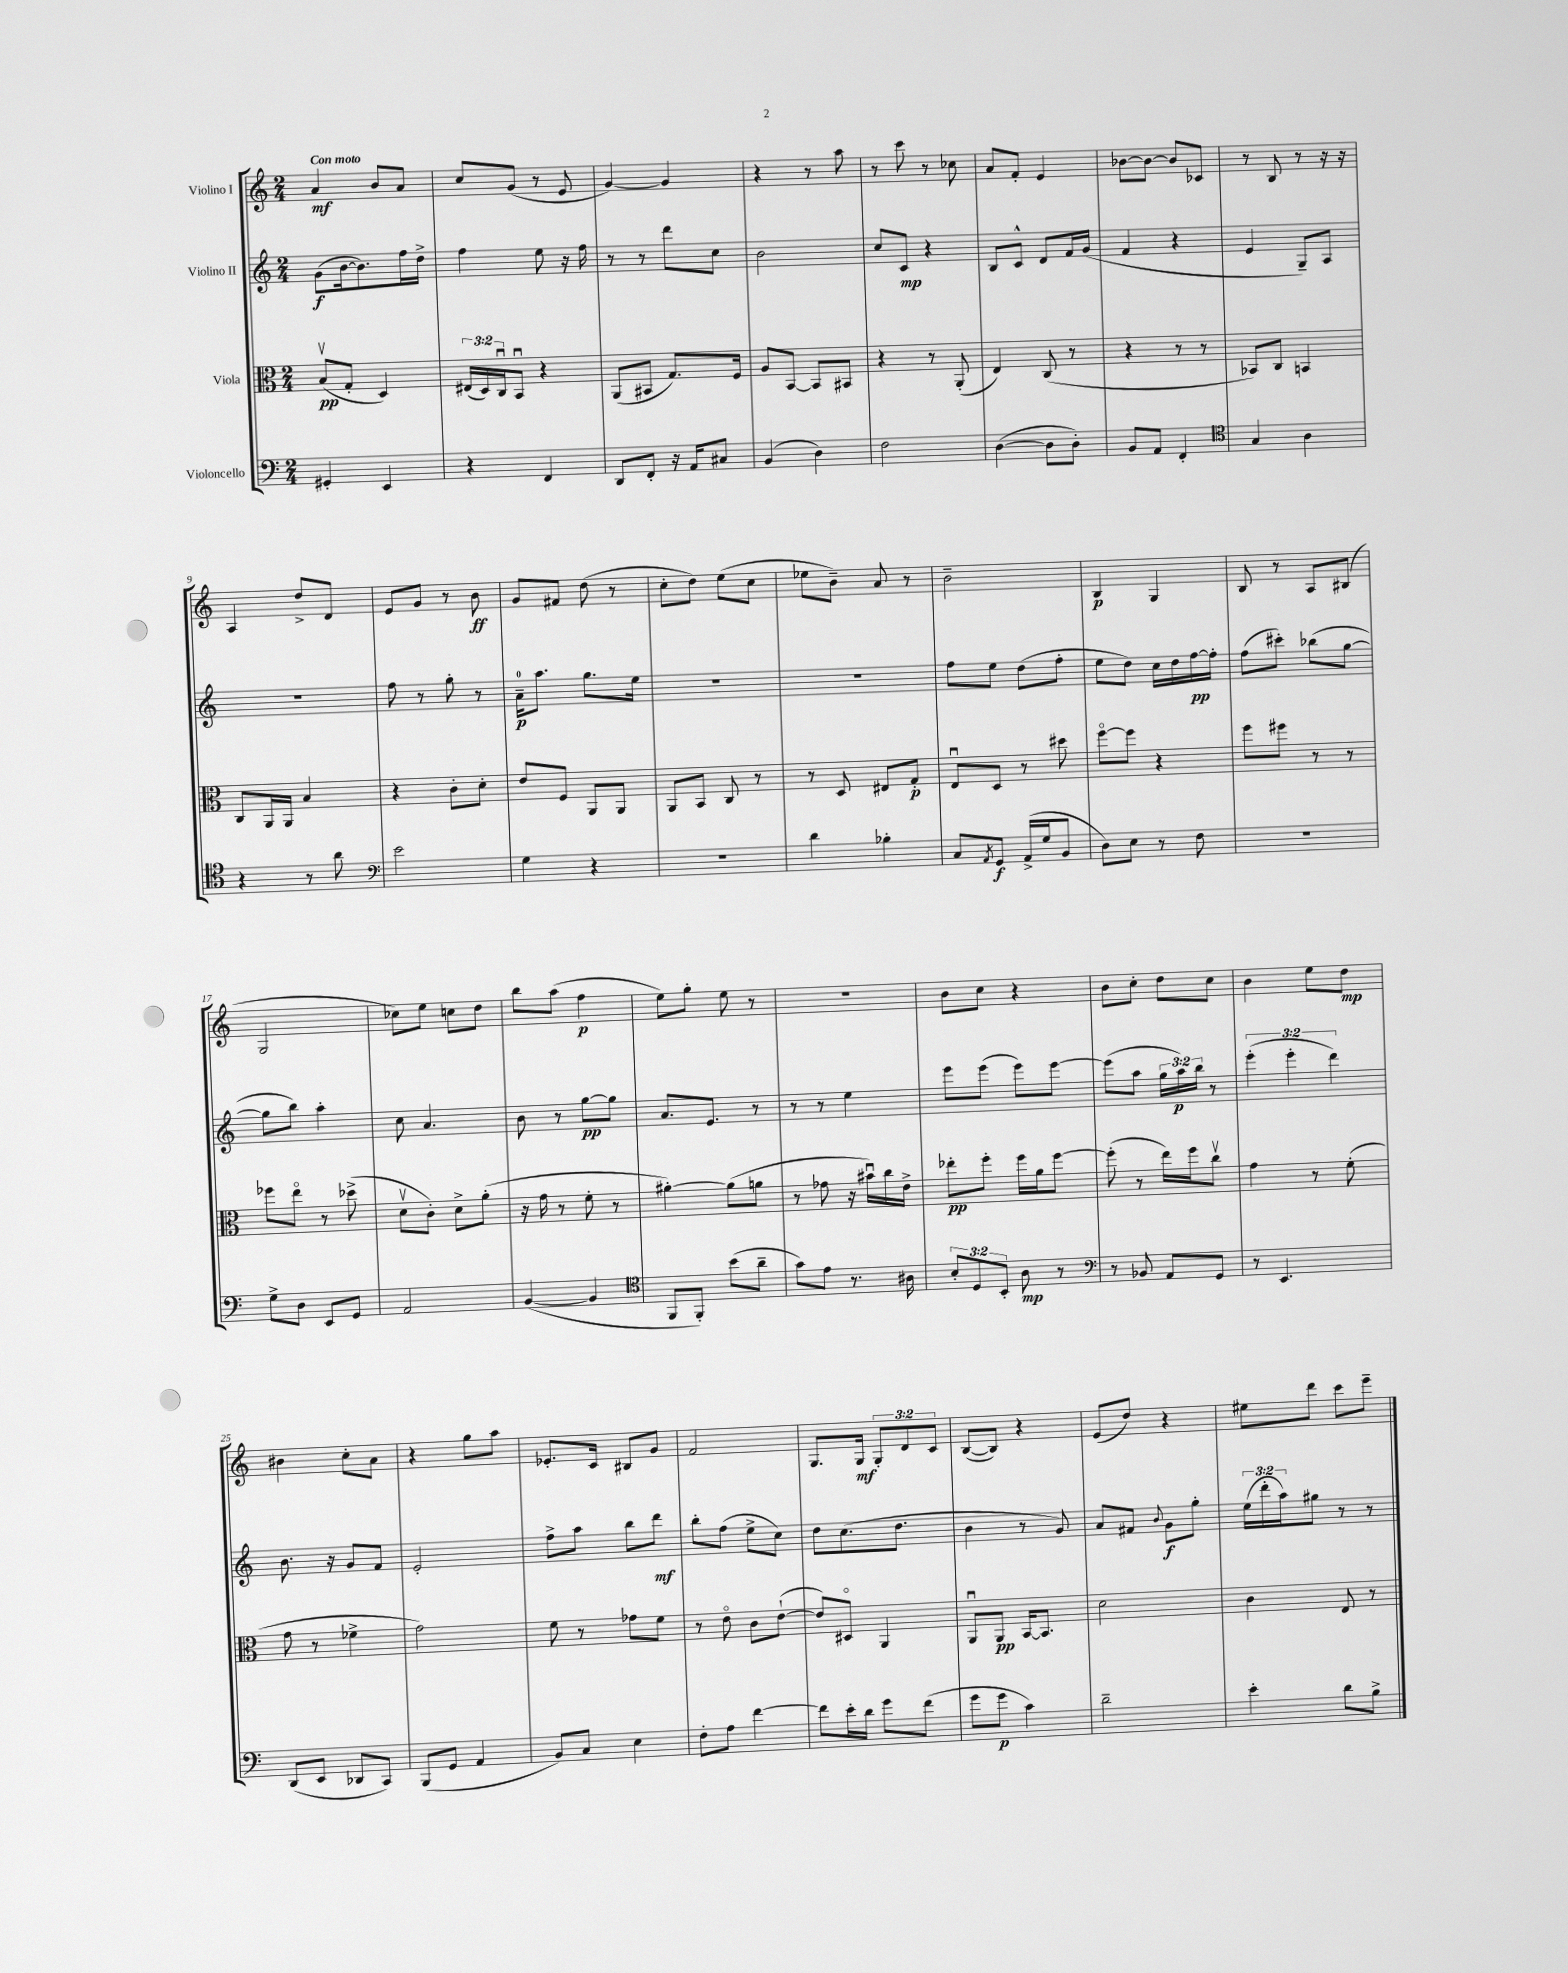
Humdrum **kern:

**kern	**dynam	**kern	**dynam	**kern	**dynam	**kern	**dynam
*part4	*part4	*part3	*part3	*part2	*part2	*part1	*part1
*staff4	*staff4	*staff3	*staff3	*staff2	*staff2	*staff1	*staff1
*I"Violoncello	*	*I"Viola	*	*I"Violino II	*	*I"Violino I	*
*clefF4	*	*clefC3	*	*clefG2	*	*clefG2	*
*k[]	*	*k[]	*	*k[]	*	*k[]	*
*M2/4	*	*M2/4	*	*M2/4	*	*M2/4	*
=1	=1	=1	=1	=1	=1	=1	=1
!	!	!	!	!	!	!LO:TX:a:B:t=Con moto	!
4GG#X'/	.	(8Bv/L	pp	(8g\L	f	4a/	mf
.	.	8G'/J	.	[16b\k	.	.	.
.	.	.	.	8.b\])	.	.	.
4EE/	.	4D/)	.	.	.	8b/L	.
.	.	.	.	16ff\L	.	8a/J	.
.	.	.	.	16dd^\JJ	.	.	.
=2	=2	=2	=2	=2	=2	=2	=2
4r	.	(24E#X/LL	.	4ff\	.	8cc/L	.
.	.	24D/)	.	.	.	.	.
.	.	24Cu/J	.	.	.	.	.
.	.	8BBu/J	.	.	.	(8g/J	.
4FF/	.	4r	.	8ee\	.	8r	.
.	.	.	.	16r	.	8e/	.
.	.	.	.	16ff\	.	.	.
=3	=3	=3	=3	=3	=3	=3	=3
8DD/L	.	(8AA/L	.	8r	.	[4g/)	.
8FF'/J	.	8BB#X/J	.	8r	.	.	.
16r	.	8.G/L)	.	8ddd\L	.	4g/]	.
16AA/KL	.	.	.	.	.	.	.
8C#X/J	.	.	.	8cc\J	.	.	.
.	.	16F/Jk	.	.	.	.	.
=4	=4	=4	=4	=4	=4	=4	=4
(4BB/	.	8A/L	.	2b\	.	4r	.
.	.	[8BB/J	.	.	.	.	.
4D\)	.	8BB/L]	.	.	.	8r	.
.	.	8BB#X/J	.	.	.	8aa\	.
=5	=5	=5	=5	=5	=5	=5	=5
2F\	.	4r	.	8cc/L	.	8r	.
.	.	.	.	8c/J	mp	8ccc\	.
.	.	8r	.	4r	.	8r	.
.	.	(8AA'/	.	.	.	8cc-X\	.
=6	=6	=6	=6	=6	=6	=6	=6
([4D\	.	4E/)	.	8B/L	.	8a/L	.
.	.	.	.	8c^^/J	.	8f'/J	.
8D\L]	.	(8C/	.	8d/L	.	4e/	.
8D'\J)	.	8r	.	16f/L	.	.	.
.	.	.	.	(16g/JJ	.	.	.
=7	=7	=7	=7	=7	=7	=7	=7
8BB/L	.	4r	.	4f/	.	[8b-X\L	.
8AA/J	.	.	.	.	.	8b-\J_	.
4FF'/	.	8r	.	4r	.	8b-/L]	.
.	.	8r	.	.	.	8c-X/J	.
=8	=8	=8	=8	=8	=8	=8	=8
*clefC4	*	*	*	*	*	*	*
4G/	.	8BB-X/L)	.	4e/	.	8r	.
.	.	8C/J	.	.	.	8B/	.
4A\	.	4BBn/	.	8G~/L)	.	8r	.
.	.	.	.	8A/J	.	16r	.
.	.	.	.	.	.	16r	.
!!LO:LB:g=z
=9	=9	=9	=9	=9	=9	=9	=9
4r	.	8C/L	.	2r	.	4A/	.
.	.	16AA/L	.	.	.	.	.
.	.	16AA/JJ	.	.	.	.	.
8r	.	4B/	.	.	.	8dd^/L	.
8a\	.	.	.	.	.	8d/J	.
=10	=10	=10	=10	=10	=10	=10	=10
*clefF4	*	*	*	*	*	*	*
2e\	.	4r	.	8ff\	.	8e/L	.
.	.	.	.	8r	.	8g/J	.
.	.	8c'\L	.	8gg'\	.	8r	.
.	.	8d'\J	.	8r	.	8b\	ff
=11	=11	=11	=11	=11	=11	=11	=11
4G\	.	8e/L	.	16a~\KL	p	8g/L	.
.	.	.	.	8.aa\J	.	.	.
.	.	8F/J	.	.	.	8f#X/J	.
4r	.	8AA/L	.	8.gg\L	.	(8dd\	.
.	.	8AA/J	.	.	.	8r	.
.	.	.	.	16ee\Jk	.	.	.
=12	=12	=12	=12	=12	=12	=12	=12
2r	.	8AA/L	.	2r	.	8cc'\L	.
.	.	8BB/J	.	.	.	8dd\J)	.
.	.	8C/	.	.	.	(8ee\L	.
.	.	8r	.	.	.	8cc\J	.
=13	=13	=13	=13	=13	=13	=13	=13
4d\	.	8r	.	2r	.	8ee-X\L	.
.	.	8D/	.	.	.	8b~\J)	.
4B-X'\	.	8E#X/L	.	.	.	8a/	.
.	.	8G'/J	p	.	.	8r	.
=14	=14	=14	=14	=14	=14	=14	=14
8C/L	.	8Eu/L	.	8ff\L	.	2b~\	.
8qAA/	.	.	.	.	.	.	.
8GG/J	f	8D/J	.	8ee\J	.	.	.
(16AA^/LL	.	8r	.	(8dd\L	.	.	.
16G/J	.	.	.	.	.	.	.
8BB/J	.	8dd#X\	.	8ff'\J	.	.	.
=15	=15	=15	=15	=15	=15	=15	=15
8D\L)	.	[8ff\L	.	8ee\L	.	4B/	p
8E\J	.	8ff\J]	.	8dd\J)	.	.	.
8r	.	4r	.	16cc\LL	.	4G/	.
.	.	.	.	16dd\	.	.	.
8F\	.	.	.	[16ff\	pp	.	.
.	.	.	.	16ff'\JJ]	.	.	.
=16	=16	=16	=16	=16	=16	=16	=16
2r	.	8ff\L	.	(8ff\L	.	8B/	.
.	.	8ff#X\J	.	8ccc#X'\J)	.	8r	.
.	.	8r	.	(8bb-X\L	.	8A/L	.
.	.	8r	.	[8gg\J	.	(8B#X/J	.
!!LO:LB:g=z
=17	=17	=17	=17	=17	=17	=17	=17
8G^\L	.	8ff-X\L	.	8gg\L]	.	2G/	.
8D\J	.	8ee\J	.	8bb\J)	.	.	.
8EE/L	.	8r	.	4aa'\	.	.	.
8GG/J	.	(8dd-X^\	.	.	.	.	.
=18	=18	=18	=18	=18	=18	=18	=18
2AA/	.	8dv\L	.	8cc\	.	8cc-X\L)	.
.	.	8c'\J)	.	4.a/	.	8ee\J	.
.	.	8d^\L	.	.	.	8ccn\L	.
.	.	(8a'\J	.	.	.	8dd\J	.
=19	=19	=19	=19	=19	=19	=19	=19
([4BB/	.	16r	.	8b\	.	8bb\L	.
.	.	16g\	.	.	.	.	.
.	.	8r	.	8r	.	(8aa\J	.
4BB/]	.	8f'\	.	[8gg\L	pp	4ff\	p
.	.	8r	.	8gg\J]	.	.	.
=20	=20	=20	=20	=20	=20	=20	=20
*clefC4	*	*	*	*	*	*	*
8FF/L	.	[4a#X'\)	.	8.a/L	.	8ee\L)	.
8FF'/J)	.	.	.	.	.	8gg'\J	.
.	.	.	.	8.e/J	.	.	.
(8b\L	.	(8a#\L]	.	.	.	8ee\	.
8a~\J	.	8an\J	.	8r	.	8r	.
=21	=21	=21	=21	=21	=21	=21	=21
8g\L)	.	8r	.	8r	.	2r	.
8e\J	.	8g-X\	.	8r	.	.	.
8.r	.	16r	.	4ee\	.	.	.
.	.	16b#Xu\LL)	.	.	.	.	.
.	.	16cc\	.	.	.	.	.
16A#X\	.	16e^\JJ	.	.	.	.	.
=22	=22	=22	=22	=22	=22	=22	=22
12B'/L	.	8ee-X'\L	pp	8eee\L	.	8b\L	.
12D/	.	.	.	.	.	.	.
.	.	8ff'\J	.	(8eee\J	.	8cc\J	.
12BB'/J	.	.	.	.	.	.	.
8A\	mp	16ff\LL	.	8eee\L)	.	4r	.
.	.	16a\J	.	.	.	.	.
8r	.	[8ff\J	.	[8eee\J	.	.	.
=23	=23	=23	=23	=23	=23	=23	=23
*clefF4	*	*	*	*	*	*	*
8r	.	(8ff'\]	.	(8eee\L]	.	8b\L	.
8BB-X/	.	8r	.	8aa\J	.	8cc'\J	.
8AA/L	.	16ee\LL)	.	24gg\LL	.	8dd\L	.
.	.	.	.	24aa\)	p	.	.
.	.	16ff\J	.	.	.	.	.
.	.	.	.	24bb\JJ	.	.	.
8GG/J	.	8ccv\J	.	8r	.	8cc\J	.
=24	=24	=24	=24	=24	=24	=24	=24
8r	.	4g\	.	(6eee'\	.	4b\	.
4.EE/	.	.	.	.	.	.	.
.	.	.	.	6eee'\	.	.	.
.	.	8r	.	.	.	8ee\L	.
.	.	.	.	6ddd\)	.	.	.
.	.	(8f'\	.	.	.	8dd\J	mp
!!LO:LB:g=z
=25	=25	=25	=25	=25	=25	=25	=25
(8DD/L	.	8g\	.	8.b\	.	4b#X\	.
8EE/J	.	8r	.	.	.	.	.
.	.	.	.	16r	.	.	.
8DD-X/L	.	4f-X^\	.	8g/L	.	8cc'\L	.
8CC/J)	.	.	.	8f/J	.	8a\J	.
=26	=26	=26	=26	=26	=26	=26	=26
(8BBB/L	.	2g\)	.	2e'/	.	4r	.
8GG/J	.	.	.	.	.	.	.
4AA/	.	.	.	.	.	8gg\L	.
.	.	.	.	.	.	8aa\J	.
=27	=27	=27	=27	=27	=27	=27	=27
8BB/L)	.	8f\	.	8ff^\L	.	8.e-X'/L	.
8C/J	.	8r	.	8aa\J	.	.	.
.	.	.	.	.	.	16c/Jk	.
4E\	.	8g-X\L	.	8bb\L	.	8B#X/L	.
.	.	8f\J	.	8ddd\J	mf	8g/J	.
=28	=28	=28	=28	=28	=28	=28	=28
8F'\L	.	8r	.	8bb'\L	.	2f/	.
8A\J	.	8e\	.	(8ff\J	.	.	.
[4f\	.	8c\L	.	8ee^\L	.	.	.
.	.	([8e`\J	.	8cc\J)	.	.	.
=29	=29	=29	=29	=29	=29	=29	=29
8f\L]	.	8e/L])	.	8dd\L	.	8.G/L	.
16e'\L	.	8D#X/J	.	(8.cc\	.	.	.
16d\JJ	.	.	.	.	.	16G/Jk	mf
8g\L	.	4AA/	.	.	.	12G'/L	.
.	.	.	.	8.dd\J	.	.	.
.	.	.	.	.	.	12d/	.
(8f\J	.	.	.	.	.	.	.
.	.	.	.	.	.	12c/J	.
=30	=30	=30	=30	=30	=30	=30	=30
8g\L	.	8AAu/L	.	4b\	.	([8B/L	.
8g\J	p	8AA/J	pp	.	.	8B/J])	.
4c\)	.	[16BB/KL	.	8r	.	4r	.
.	.	8.BB/J]	.	.	.	.	.
.	.	.	.	8g/)	.	.	.
=31	=31	=31	=31	=31	=31	=31	=31
2d~\	.	2d\	.	8a/L	.	(8e/L	.
.	.	.	.	8f#X/J	.	8dd/J)	.
.	.	.	.	8qqb/	.	.	.
.	.	.	.	8g\L	f	4r	.
.	.	.	.	8gg'\J	.	.	.
=32	=32	=32	=32	=32	=32	=32	=32
4e'\	.	4c\	.	(24ee\LL	.	8ee#X\L	.
.	.	.	.	24ddd'\	.	.	.
.	.	.	.	24aa\J)	.	.	.
.	.	.	.	8gg#X\J	.	8ddd\J	.
8d\L	.	8E/	.	8r	.	8ccc\L	.
8B^\J	.	8r	.	8r	.	8eee~\J	.
==	==	==	==	==	==	==	==
*-	*-	*-	*-	*-	*-	*-	*-
